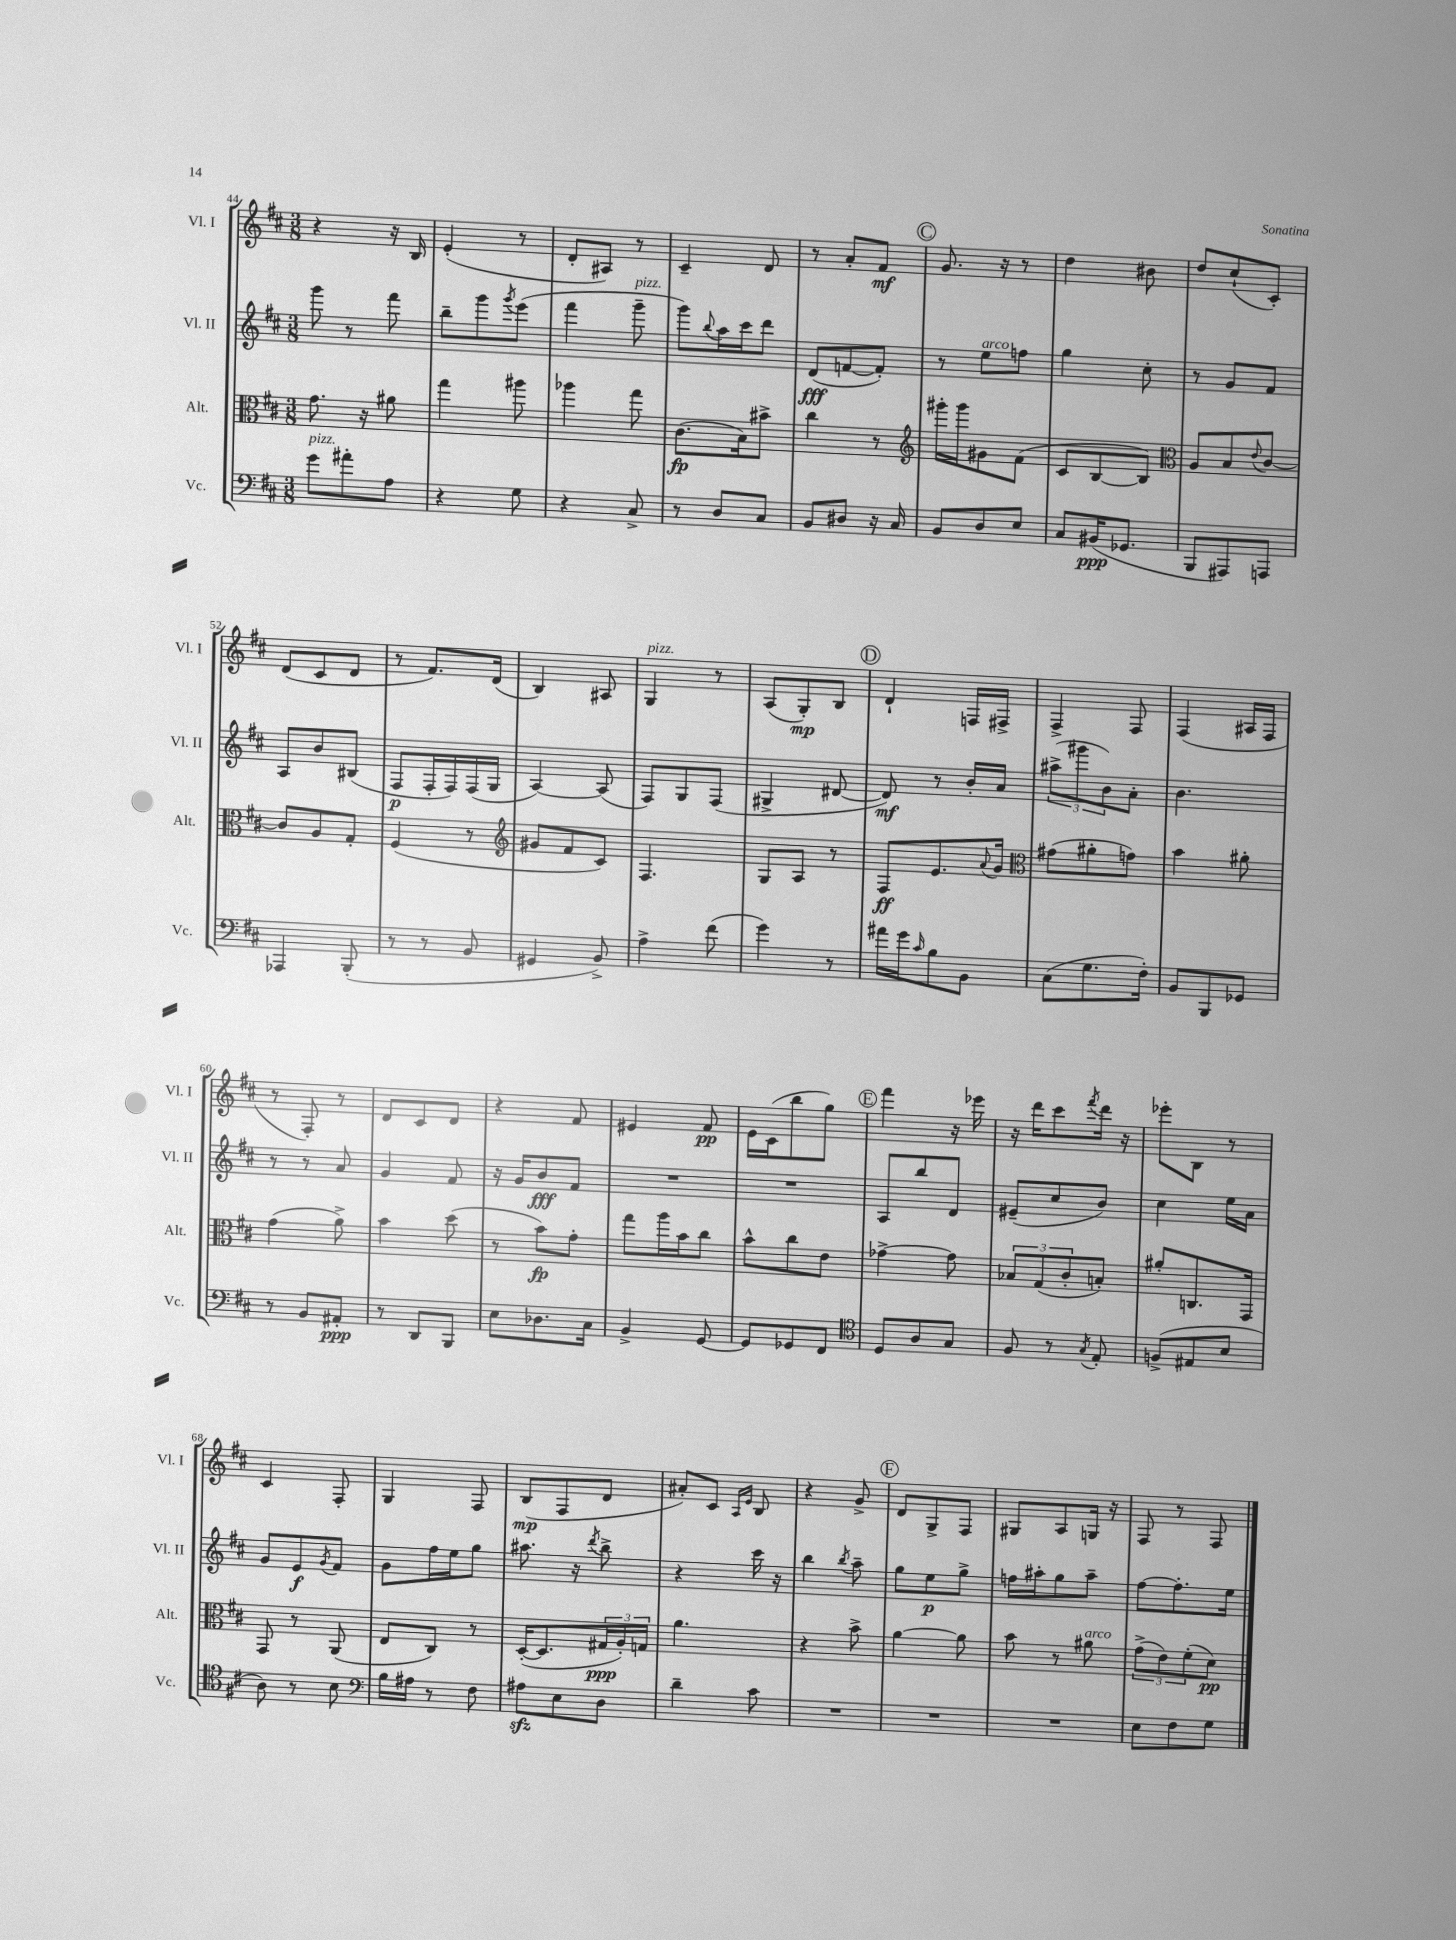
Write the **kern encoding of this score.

**kern	**kern	**kern	**kern
*staff4	*staff3	*staff2	*staff1
*clefF4	*clefC3	*clefG2	*clefG2
*k[f#c#]	*k[f#c#]	*k[f#c#]	*k[f#c#]
*M3/8	*M3/8	*M3/8	*M3/8
8g\L	8.g\	8ggg\	4r
8a#'\	.	8r	.
.	16r	.	.
8A\J	8a#\	8fff#\	16r
.	.	.	16B/
=	=	=	=
4r	4gg\	8bb~\L	(4e'/
.	.	8ggg\	.
.	.	8qggg/	.
8G\	8aa#\	(8eee\J	8r
=	=	=	=
4r	4aa-\	4fff#\	8d'/L
.	.	.	8A#/J)
8C#^/	8gg\	8ggg~\	8r
=	=	=	=
8r	(8.c#\L	8ggg\L)	4c#~/
.	.	8qqbb/	.
8D/L	.	16aa\L	.
.	16B\k)	16ccc#\J	.
8C#/J	8b#^\J	8ddd\J	8d/
=	=	=	=
8BB/L	4cc#\	(8d/L	8r
8D#/J	.	[8f/	8a'/L
16r	8r	8f'/]J)	8f#/J
16C#/	.	.	.
=	=	=	=
*	*clefG2	*	*
8BB/L	16ggg#'\LL	8r	8.g/
.	16ggg#\J	.	.
8D/	8g#\	8ee\L	.
.	.	.	16r
8E/J	(8f#\J	8ff\J	8r
=	=	=	=
8C#/L	8c#/L	4gg\	4dd\
(16BB#/K	[8B/	.	.
8.GG-/J	.	.	.
.	8B/]J)	8cc#'\	8b#\
=	=	=	=
*	*clefC3	*	*
8BBB/L	8A/L	8r	8dd/L
8AAA#/)	8B/	8g/L	(8cc#`/
.	8qqe/	.	.
8AAA/J	[8c#/J	8f#/J	8c#'/J)
=	=	=	=
4AAA-/	8c#/]L	8A/L	(8d/L
.	8A/	8b/	8c#/
(8BBB'/	8G'/J	(8B#/J	8d/J
=	=	=	=
8r	(4F#/	8F#/L	8r
8r	.	16F#'/L	8.f#/L)
.	.	16F#/)	.
8BB/	8r	(16F#/	.
.	.	16G/JJ	(16d/Jk
=	=	=	=
*	*clefG2	*	*
4GG#/	8g#/L	[4A/)	4B/)
.	8f#/	.	.
8BB^/)	8c#/J)	(8A/]	8A#/
=	=	=	=
4A^\	4.F#/	8F#/L)	4G/
.	.	8G/	.
(8f#\	.	(8F#/J	8r
=	=	=	=
4g\)	8G/L	4G#^/	(8A/L
.	8A/J	.	8G'/)
8r	8r	[8d#/	8B/J
=	=	=	=
16a#\LL	8F#/L	8d#/])	4d`/
16g\J	.	.	.
16qqc#/	.	.	.
8B\	8.e/	8r	.
8BB\J	.	16b'/LL	16F/LL
.	8qqa/	.	.
.	16g/Jk	16a/JJ	16F#^/JJ
=	=	=	=
*	*clefC3	*	*
(8C#\L	(8g#\L	(12aa#^\L	4F#^/
.	.	12ggg#\	.
8.G\	8a#'\	.	.
.	.	12b\)	.
.	8g\J)	8a'\J	8F#/
16F#'\Jk)	.	.	.
=	=	=	=
8BB/L	4b\	4.b\	(4F#/
8BBB/	.	.	.
8GG-/J	8a#'\	.	16A#/LL
.	.	.	16F#/JJ
=	=	=	=
8r	(4g\	8r	8r
8BB/L	.	8r	8F#'/)
8AA#'/J	8a^\)	8a/	8r
=	=	=	=
8r	4b\	4g/	8d/L
8DD/L	.	.	8c#/
8BBB/J	(8dd\	8f#/	8d/J
=	=	=	=
8E\L	8r	16r	4r
.	.	16g/LK	.
8.D-\	8b\L)	8b/	.
.	8g'\J	8f#/J	8f#/
16C#\Jk	.	.	.
=	=	=	=
4BB^/	8gg\L	4.r	4e#/
.	16aa\L	.	.
.	16b\J	.	.
[8GG/	8cc#\J	.	8f#/
=	=	=	=
8GG/]L	8b^^\L	4.r	16e\LL
.	.	.	(16c#\J
8GG-/	8cc#\	.	8bb\
8FF#/J	8e\J	.	8gg\J)
=	=	=	=
*clefC4	*	*	*
8D/L	[4g-^\	8A/L	4fff#\
8A/	.	8bb/	.
8G/J	8g-\]	8d/J	16r
.	.	.	16eee-\
=	=	=	=
8F#/	12B-/L	(8e#~/L	16r
.	.	.	16ddd\LK
.	(12G/	.	.
8r	.	8cc#/	8ccc#\
.	12c#'/	.	.
8qG/	.	.	8qfff#/
8E'/	8B'/J)	8b/J)	16ddd\Jk
.	.	.	16r
=	=	=	=
(8F^/L	8a#'/L	4cc#\	8eee-'\L
8E#/	8.C/	.	8B\J
8B/J	.	16ee\LL	8r
.	16GG/Jk	16a\JJ	.
=	=	=	=
8A\)	8GG/	8g/L	4c#/
8r	8r	8e/	.
.	.	8qg/	.
8B\	(8AA/	8f#/J	8F#'/
=	=	=	=
*clefF4	*	*	*
16B\LL	8E/L	8g\L	4G/
16A#\JJ	.	.	.
8r	8C#/J)	16ff#\L	.
.	.	16ee\J	.
8F#\	8r	8gg\J	8F#/
=	=	=	=
8A#\L	([16D'/LK	8.aa#\	(8B/L
.	8.D/]	.	.
8E\	.	.	8F#/
.	.	16r	.
.	.	8qddd/	.
8D\J	24G#/L	8bb^\	8d/J
.	24A'/)	.	.
.	24G/JJ	.	.
=	=	=	=
4d~\	4.a\	4r	8a#'/L)
.	.	.	8c#/J
.	.	.	16qqA/LL
.	.	.	16qqe/JJ
8c#\	.	16ccc#\	8B/
.	.	16r	.
=	=	=	=
4.r	4r	4bb\	4r
.	.	8qbb/	.
.	8b^\	8aa~\	8g^/
=	=	=	=
4.r	[4a\	8gg\L	8d/L
.	.	8ee\	8G^/
.	8a\]	8gg^\J	8F#/J
=	=	=	=
4.r	8b\	16ff\LL	8G#/L
.	.	16aa#'\J	.
.	8r	8gg\	8A/
.	8a#\	8aa#~\J	16G/Jk
.	.	.	16r
=	=	=	=
8E\L	(12g^\L	[8ff#\L	8F#/
.	12e\)	.	.
8F#\	.	8.ff#'\]	8r
.	(12f#'\	.	.
8G\J	8d\J)	.	8F#/
.	.	16ee\Jk	.
==	==	==	==
*-	*-	*-	*-
